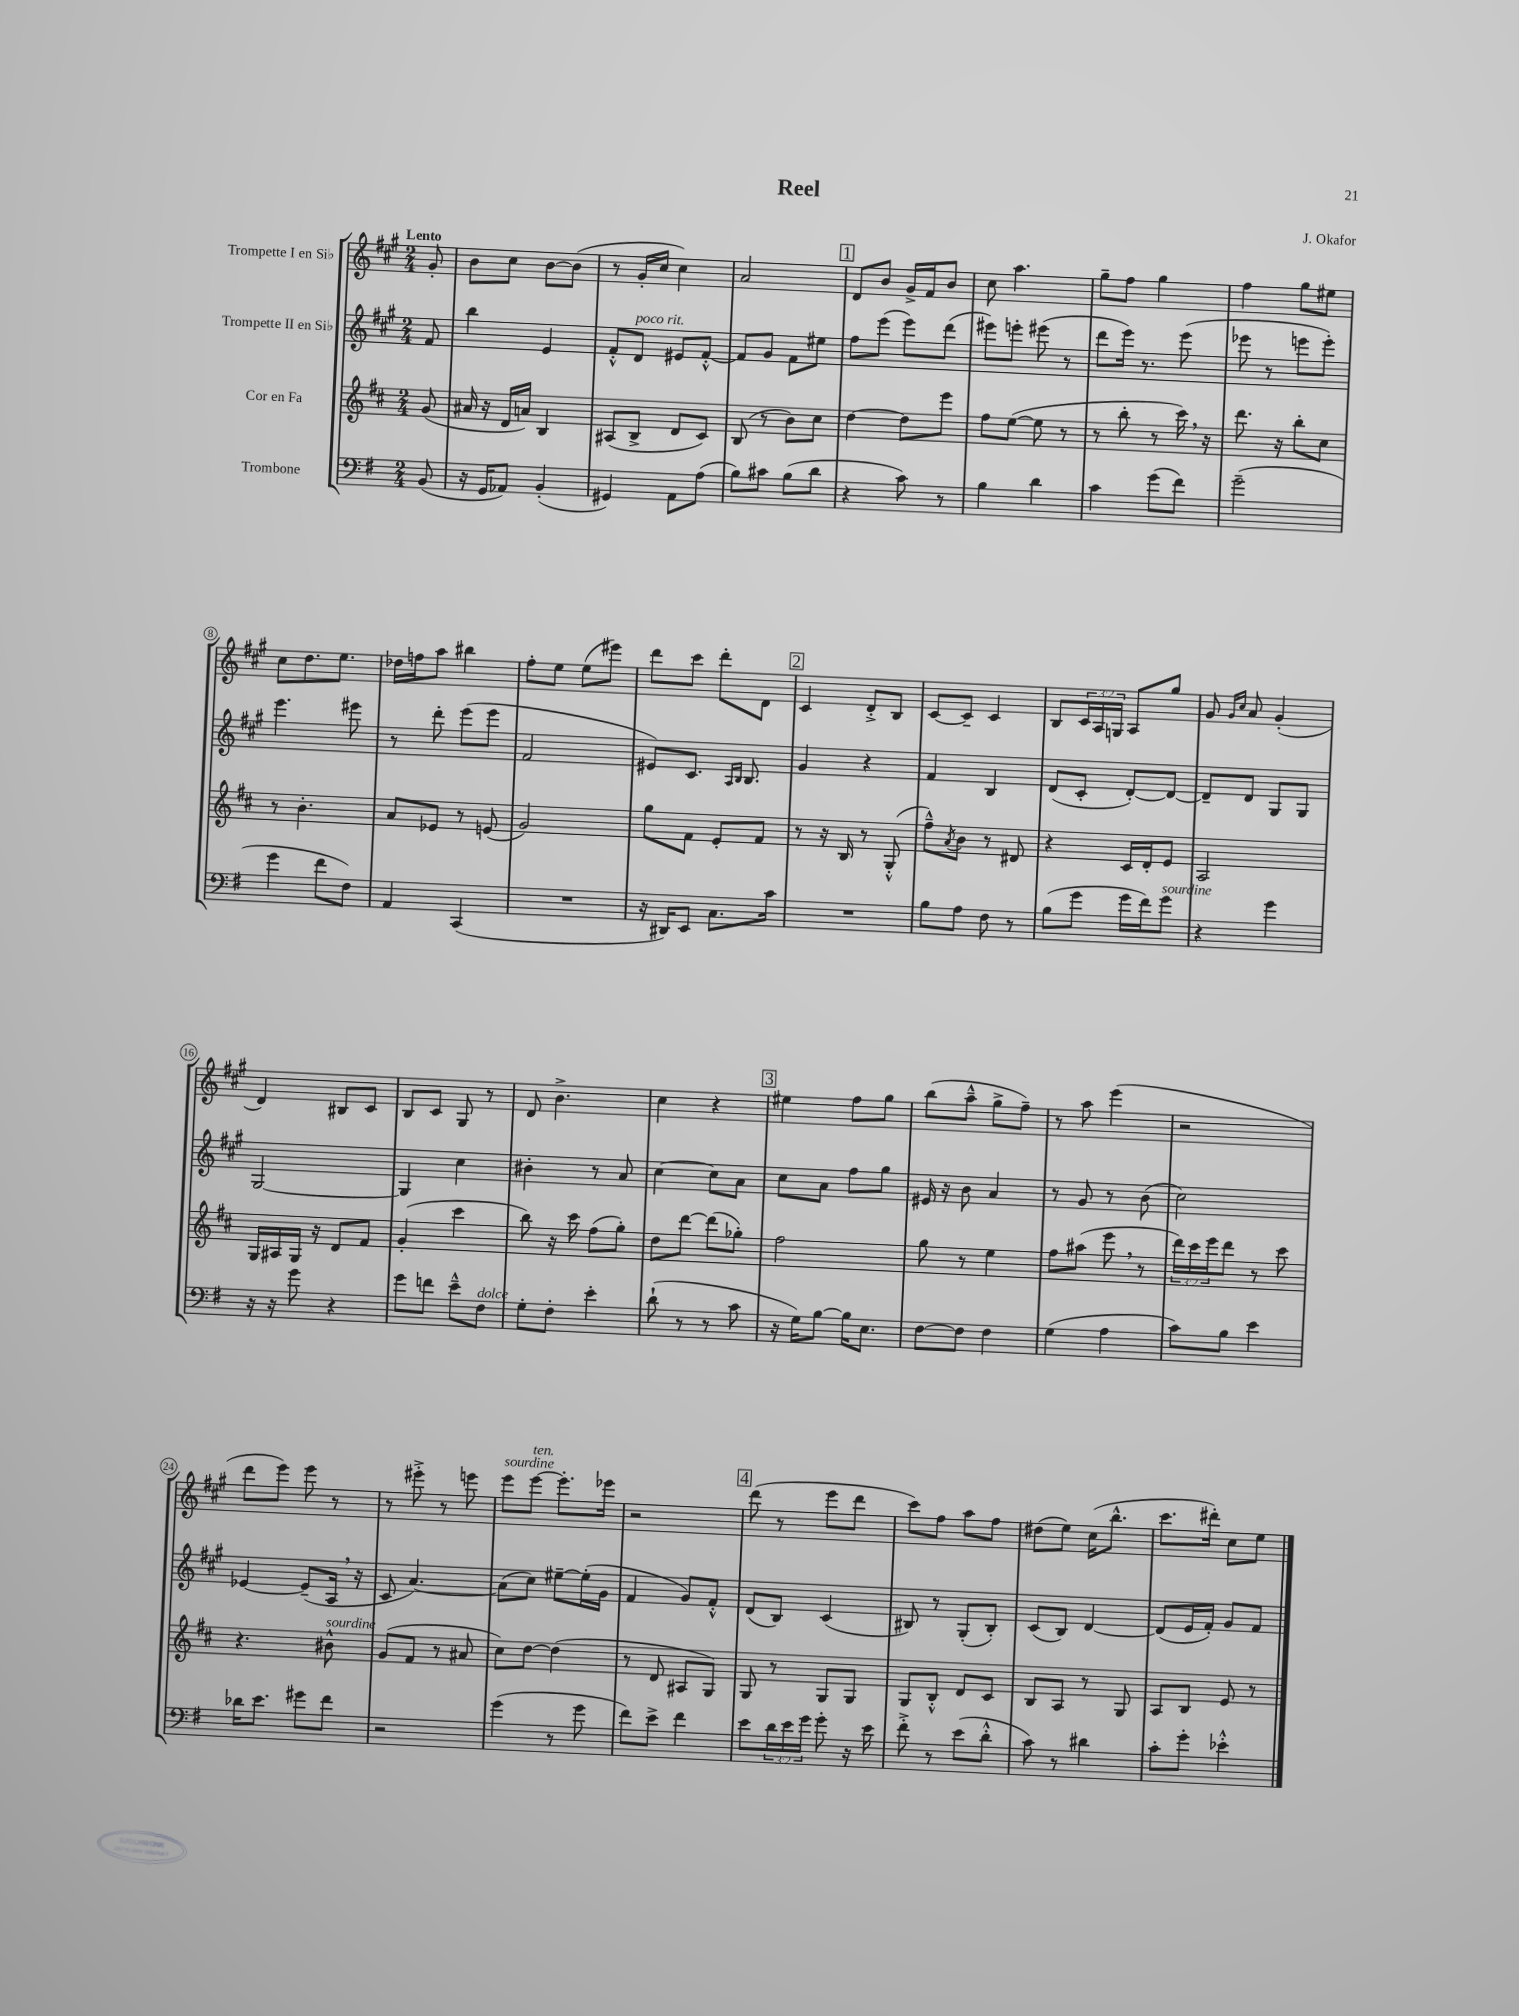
\header { title = "Reel" composer = "J. Okafor" }
<<
\new StaffGroup <<
\new Staff = "s0" \with { instrumentName = "Trompette I en Sib" } {
    \clef treble \key a \major \numericTimeSignature \time 2/4 \override Staff.TupletNumber.text = #tuplet-number::calc-fraction-text \partial 8 \tempo "Lento"
    gis'8-. |
    b'8 cis''8 b'8~ b'8( |
    r8 gis'16-. cis''16 cis''4) |
    a'2 |
    \mark \markup { \box "1" } d'8 b'8 gis'16-> fis'16 b'8 |
    cis''8 a''4. |
    gis''8-- fis''8 gis''4 |
    fis''4 gis''8 eis''8 |
    cis''8 d''8. e''8. |
    des''16 f''16 a''8 bis''4 |
    fis''8-. e''8 e''8( eis'''8) |
    d'''8 cis'''8 d'''8-. d'8 |
    \mark \markup { \box "2" } cis'4 d'8-.-> b8 |
    cis'8~ cis'8-- cis'4 |
    b8 \tuplet 3/2 { cis'16 a16 g16 } a8 gis''8 |
    gis'8 \grace { gis'16 cis''16 } a'8 gis'4-.( |
    d'4) bis8 cis'8 |
    b8 cis'8 gis8 r8 |
    d'8 b'4.-> |
    cis''4 r4 |
    \mark \markup { \box "3" } eis''4 fis''8 gis''8 |
    b''8( a''8---^ gis''8-> fis''8--) |
    r8 a''8 e'''4( |
    r2 |
    d'''8 e'''8) e'''8 r8 |
    r8 eis'''8-.-> r8 e'''8 |
    e'''8^\markup { \italic "sourdine" } e'''8~^\markup { \italic "ten." } e'''8.-. ees'''16 |
    r2 |
    \mark \markup { \box "4" } d'''8( r8 e'''8 d'''8 |
    cis'''8) fis''8 a''8 fis''8 |
    dis''8( e''8) cis''16( b''8.-^ |
    cis'''8. dis'''16-.) cis''8 e''8 \bar "|." |
}
\new Staff = "s1" \with { instrumentName = "Trompette II en Sib" } {
    \clef treble \key a \major \numericTimeSignature \time 2/4 \partial 8
    fis'8 |
    b''4 e'4 |
    fis'8-.-^ d'8^\markup { \italic "poco rit." } eis'8 fis'8~-.-^ |
    fis'8 gis'8 fis'8 eis''8 |
    \mark \markup { \box "1" } fis''8 e'''8( e'''8) d'''8( |
    eis'''8) e'''8-. eis'''8( r8 |
    d'''8 e'''16) r8. e'''8( |
    ees'''8 r8 e'''8 e'''8-.) |
    e'''4. eis'''8 |
    r8 d'''8-. e'''8( e'''8 |
    fis'2 |
    eis'8) cis'8. \grace { a16 b16 } b8. |
    \mark \markup { \box "2" } gis'4 r4 |
    fis'4 b4 |
    d'8( cis'8-. d'8~-.) d'8~ |
    d'8-- d'8 gis8 gis8 |
    gis2~ |
    gis4 cis''4 |
    bis'4-. r8 a'8 |
    cis''4~ cis''8 a'8 |
    \mark \markup { \box "3" } cis''8 a'8 fis''8 gis''8 |
    eis'16 r16 b'8 a'4 |
    r8 gis'8 r8 b'8( |
    cis''2) |
    ees'4~ ees'8--( a16 \breathe r16 |
    cis'8 a'4.~) |
    a'8( cis''8) eis''8~-- eis''16-.( gis'16 |
    fis'4 gis'8) fis'8-.-^ |
    \mark \markup { \box "4" } d'8( b8) cis'4( |
    bis8) r8 gis8-.( bis8-.) |
    cis'8( b8) d'4~ |
    d'8( e'16 fis'16-.) gis'8 fis'8 \bar "|." |
}
\new Staff = "s2" \with { instrumentName = "Cor en Fa" } {
    \clef treble \key d \major \numericTimeSignature \time 2/4 \override Staff.TupletNumber.text = #tuplet-number::calc-fraction-text \partial 8
    g'8( |
    ais'16 r16 d'16 a'16) b4 |
    ais8( b8-> d'8 cis'8) |
    b8( r8 b'8) cis''8 |
    \mark \markup { \box "1" } d''4~ d''8 e'''8 |
    fis''8 e''8~( e''8 r8 |
    r8 b''8-. r8 cis'''16) \breathe r16 |
    d'''8. r16 b''8-. cis''8 |
    r8 b'4.-. |
    a'8 ees'8 r8 e'8( |
    g'2) |
    g''8 fis'8 e'8-. fis'8 |
    \mark \markup { \box "2" } r8 r16 b16 r8 g8-.-^( |
    fis''8---^) \acciaccatura { a'8 } b'8 r8 dis'8 |
    r4 cis'16 d'16-. e'8 |
    a2 |
    g16 ais16 g16 r16 d'8 fis'8 |
    g'4-.( cis'''4 |
    b''8) r16 cis'''16 fis''8( g''8-.) |
    d''8 d'''8~ d'''8( ges''8-.) |
    \mark \markup { \box "3" } fis''2 |
    g''8 r8 e''4 |
    fis''8 ais''8( e'''8 \breathe r8 |
    \tuplet 3/2 { d'''16) cis'''16 e'''16 } d'''8 r8 cis'''8 |
    r4. bis'8-^^\markup { \italic "sourdine" } |
    g'8( fis'8 r8 ais'8 |
    cis''8) d''8~ d''4( |
    r8 d'8 ais8 g8) |
    \mark \markup { \box "4" } g8 r8 g8 g8 |
    g8 b8-.-^ d'8 cis'8 |
    b8 a8 r8 g8 |
    a8 b8 e'8 r8 \bar "|." |
}
\new Staff = "s3" \with { instrumentName = "Trombone" } {
    \clef bass \key g \major \numericTimeSignature \time 2/4 \override Staff.TupletNumber.text = #tuplet-number::calc-fraction-text \partial 8
    b,8( |
    r16 g,16 aes,8) b,4-.( |
    gis,4) a,8 a8( |
    b8) cis'8 b8( d'8 |
    \mark \markup { \box "1" } r4 c'8) r8 |
    b4 d'4 |
    c'4 g'8( fis'8) |
    g'2--( |
    g'4 fis'8 fis8) |
    a,4 c,4( |
    R2 |
    r16 dis,16) e,8 c8. c'16 |
    \mark \markup { \box "2" } R2 |
    b8 a8 fis8 r8 |
    b8( g'8 g'16 fis'16) g'8^\markup { \italic "sourdine" } |
    r4 g'4 |
    r16 r16 g'8 r4 |
    g'8 f'8 e'8---^ fis8^\markup { \italic "dolce" } |
    g8-. fis8-. e'4-. |
    d'8-!( r8 r8 c'8 |
    \mark \markup { \box "3" } r16 g16) b8~ b16 e8. |
    fis8~ fis8 fis4 |
    g4( a4 |
    c'8) b8 e'4 |
    des'16 e'8. gis'8 fis'8 |
    r2 |
    g'4( r8 g'8 |
    fis'8) e'8-> fis'4 |
    \mark \markup { \box "4" } e'8 \tuplet 3/2 { d'16 e'16 g'16 } g'8-. r16 e'16 |
    fis'8-.-> r8 e'8( d'8-.-^ |
    c'8) r8 dis'4 |
    c'8-. g'8-. ees'4-.-^ \bar "|." |
}
>>
>>
\layout { \context { \Score \override BarNumber.stencil = #(make-stencil-circler 0.1 0.3 ly:text-interface::print) } }
